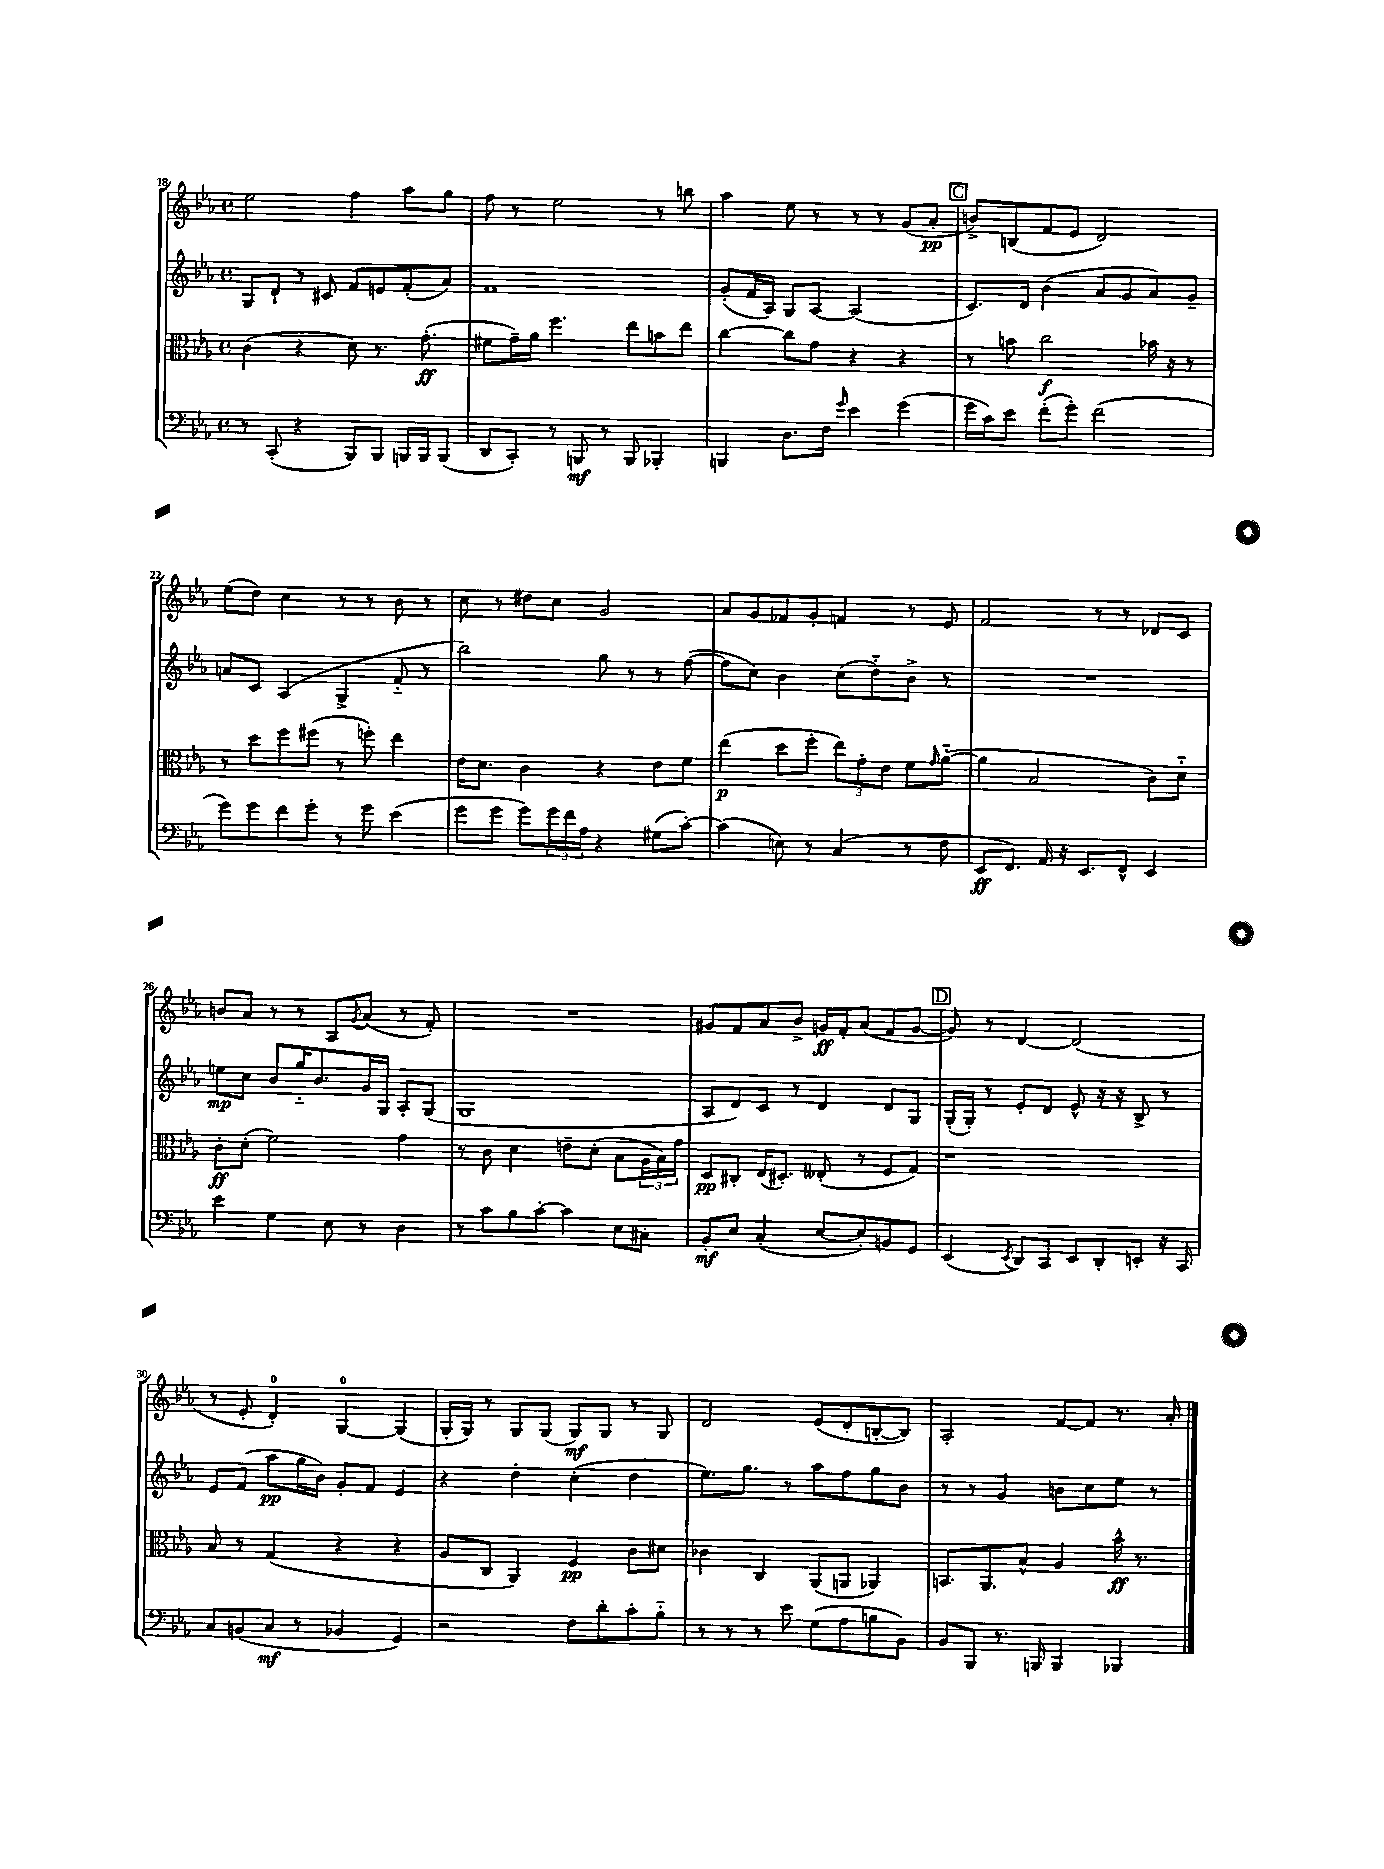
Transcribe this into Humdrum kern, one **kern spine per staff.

**kern	**kern	**kern	**kern
*staff4	*staff3	*staff2	*staff1
*clefF4	*clefC3	*clefG2	*clefG2
*k[b-e-a-]	*k[b-e-a-]	*k[b-e-a-]	*k[b-e-a-]
*M4/4	*M4/4	*M4/4	*M4/4
*met(c)	*met(c)	*met(c)	*met(c)
8r	(4c	8G	2ee-
(8CC'	.	8d`	.
4r	4r	8r	.
.	.	8c#	.
8BBB-)	8d)	8f	4ff
8BBB-	8.r	8e	.
16BBB	.	(8f'	8aa-
16BBB	(8.g'	.	.
(8BBB	.	8a-)	8gg
=	=	=	=
8DD	8f#	1f	8ff
8CC')	16g~)	.	8r
.	16a-	.	.
8r	4.ff	.	2ee-
8BBB	.	.	.
8r	.	.	.
8BBB	8ee-	.	.
4BBB-'	8b	.	8r
.	8ee-	.	8bb
=	=	=	=
4BBB	[4cc	(8g'	4aa-
.	.	16f	.
.	.	16A-)	.
8.D	8cc]	8G	8ee-
.	8g	[8A-	8r
16F	.	.	.
16qqg	.	.	.
4e-	4r	(2A-]	8r
.	.	.	8r
(4g	4r	.	(8g
.	.	.	8a-'
=	=	=	=
16g	8r	8.c)	8b^)
16c)	.	.	.
8e-	8b	.	(8B
.	.	16d	.
(8f'	2cc	(4b-	8f
8g')	.	.	8e-
(2f	.	8a-	2d)
.	.	8g	.
.	16b-	8a-)	.
.	16r	.	.
.	8r	8g~	.
=	=	=	=
8g)	8r	8a	(8ee-
8g	8dd	8c	8dd)
8f	8ff	(4A-	4cc
8g'	(8ff#	.	.
8r	8r	4G^	8r
8g	8ff')	.	8r
(4e-	4ee-	8f'~	8b-
.	.	8r	8r
=	=	=	=
8g	16e-	2bb-)	8cc
.	8.d	.	.
8g	.	.	8r
8g)	4c	.	8dd#
24g	.	.	8cc
24f	.	.	.
24A-	.	.	.
4r	4r	8gg	2g
.	.	8r	.
(8G#	8e-	8r	.
[8c')	8f	([8ff	.
=	=	=	=
(4c]	(4ee-	8ff]	8a-
.	.	8cc)	8g
8E)	8dd	4b-	8f-
8r	8ff'	.	8g'
(4C	12ee-)	(8cc	4f
.	12g'	.	.
.	.	8dd'~)	.
.	12e-	.	.
8r	8f	8b-^	8r
.	16qqg	.	.
8F	([8a-'~	8r	8e-
=	=	=	=
8EE-	4a-]	1r	2f
8.FF)	.	.	.
.	2B-	.	.
16AA-	.	.	.
16r	.	.	.
8.EE-	.	.	.
.	.	.	8r
8FF^^	.	.	8r
4EE-	8c)	.	8d-
.	8d'~	.	8c
=	=	=	=
4e-	8c'	8ee	8b
.	(8d'	8cc	8a-
4G	2f)	8b-	8r
.	.	16gg'~	8r
.	.	8.b-	.
8E-	.	.	8A-
.	.	.	8qg
8r	.	16g	(8a-
.	.	16G	.
4D	4g	8A-'	8r
.	.	(8G	8f')
=	=	=	=
8r	8r	1G	1r
8c	8c	.	.
8B-	4d	.	.
[8c'	.	.	.
4c]	8e~	.	.
.	(8d'	.	.
8E-	8B-	.	.
8C#'	24A-	.	.
.	24B-)	.	.
.	24g	.	.
=	=	=	=
8BB-'	8D	8A-	8g#
8E-	8C#'	8d)	8f
(4C'	(16E-	8c	8a-
.	8.D#')	.	.
.	.	8r	8b-^
[8E-	(8E--'	4d	16g
.	.	.	16f'
8E-'])	8r	.	(8a-
8BB	8F	8d	8f
8GG	8G)	8G	[8g
=	=	=	=
(4EE-	1r	(16G'	8g])
.	.	16G')	.
.	.	8r	8r
8qEE-	.	.	.
8DD)	.	8e-'	[4d
8CC	.	8d	.
8EE-	.	8e-^^	(2d]
8DD'	.	16r	.
.	.	16r	.
8EE'	.	8B-^	.
16r	.	8r	.
16CC	.	.	.
=	=	=	=
8C	8B-	8e-	8r
(8BB	8r	(8f	8e-'
8C	(4G	8aa-	4d')
8r	.	16gg	.
.	.	16b-)	.
4BB-	4r	8g'	[4G
.	.	8f	.
4GG)	4r	4e-	(4G]
=	=	=	=
2r	8A-	4r	16G'
.	.	.	16G)
.	8C	.	8r
.	4AA-)	4dd'	8G
.	.	.	(8G
8F	4F	(4cc'	8G)
8d'	.	.	8G
8c'	8c	4dd	8r
8B-'~	8d#	.	8G
=	=	=	=
8r	4c-	8.ee-)	2d
8r	.	.	.
.	.	8.gg	.
8r	4C	.	.
8e-	.	8r	.
(8G	(8AA-	8aa-	(8e-
8A-	8AA	8ff	8d'
8B	4AA-)	8gg	[8B'
8BB-)	.	8b-	8B])
=	=	=	=
8BB-	8.BB	8r	2A-'
8BBB-	.	8r	.
.	8.AA-	.	.
8.r	.	4g	.
.	8B-^^	.	.
16BBB	.	.	.
4BBB	4A-	8b	[8f
.	.	8cc	8f]
4BBB-	16b-^^	8ee-	8.r
.	8.r	.	.
.	.	8r	.
.	.	.	16a-'
==	==	==	==
*-	*-	*-	*-
